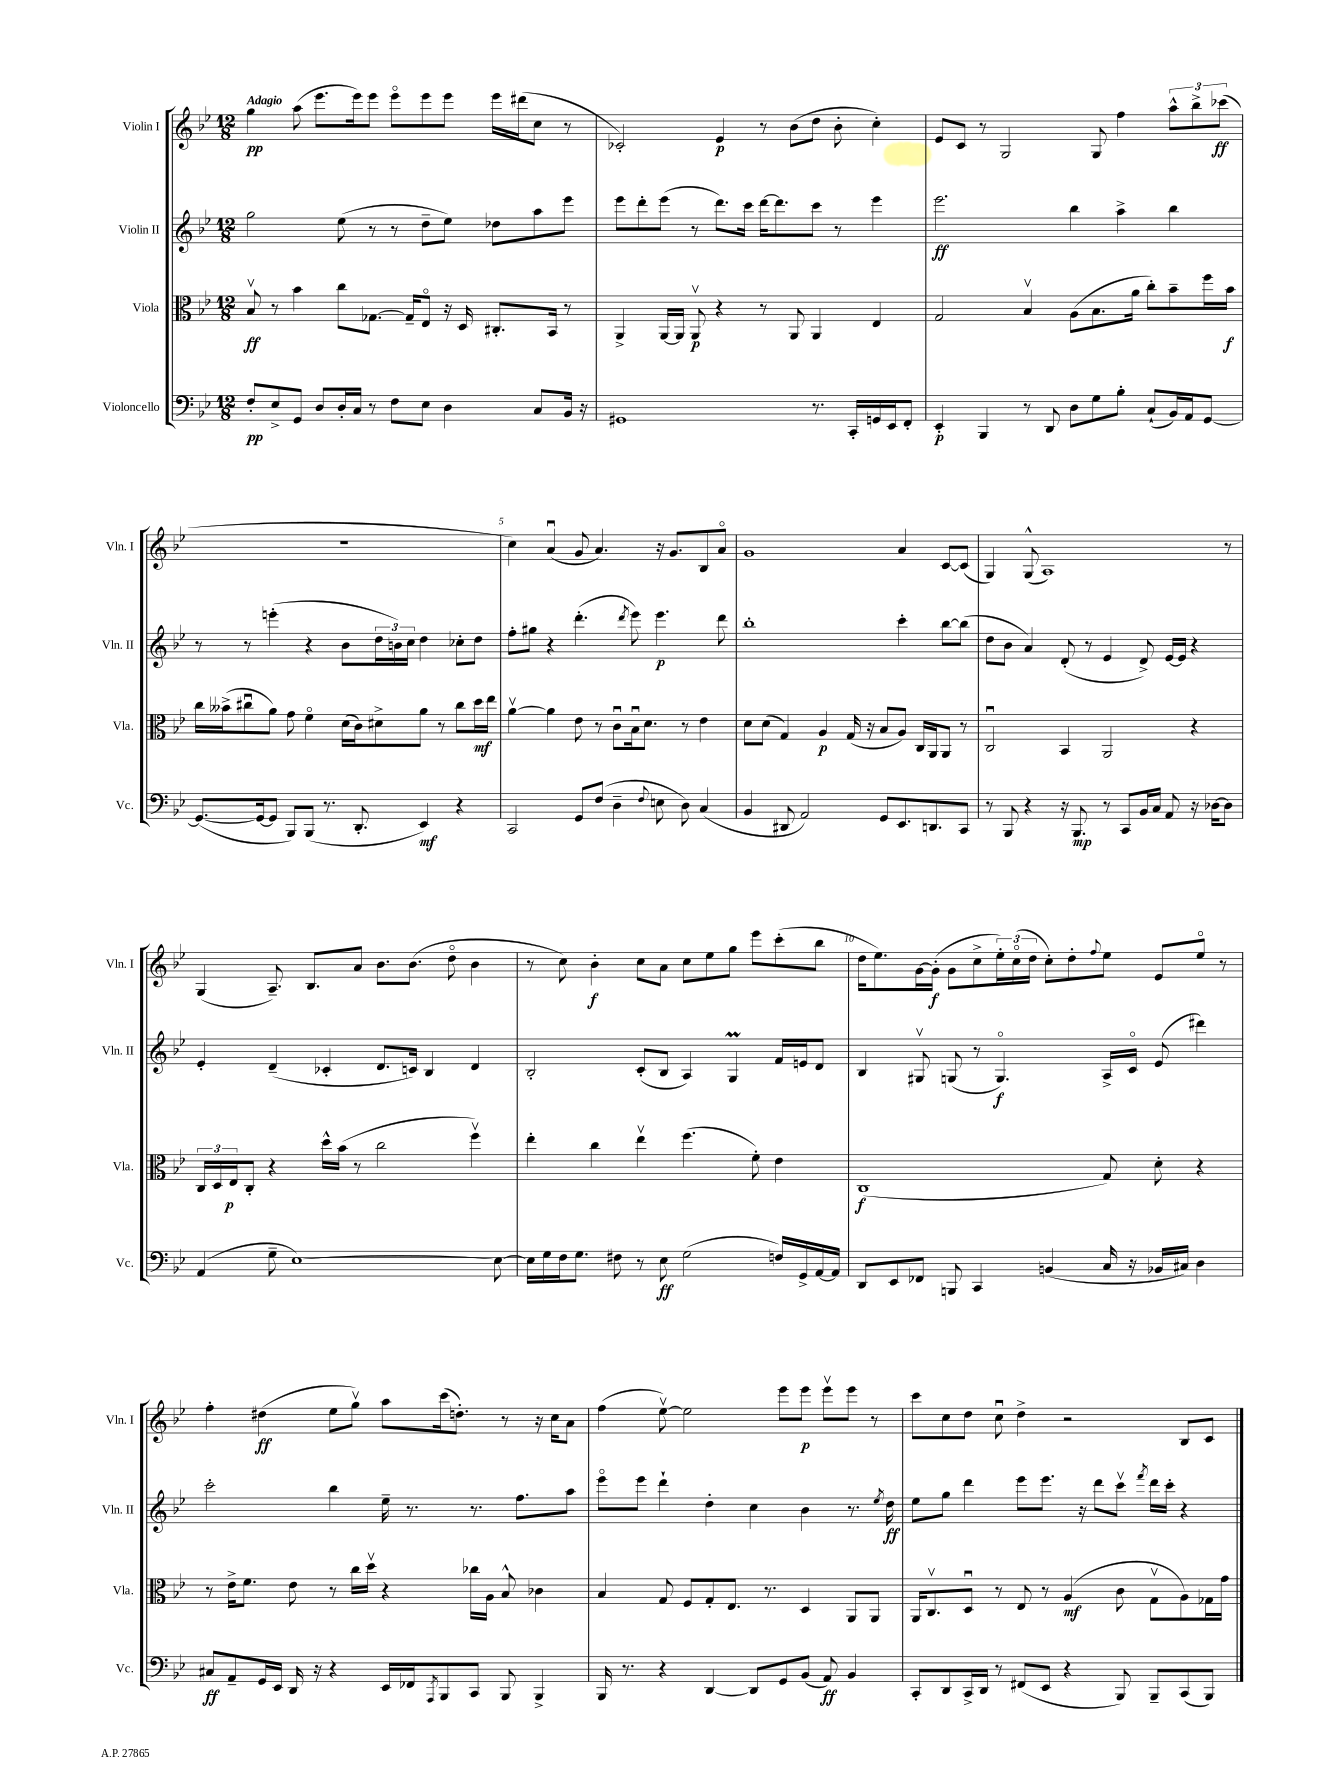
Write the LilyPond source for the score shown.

<<
\new StaffGroup <<
\new Staff = "s0" \with { instrumentName = "Violin I" shortInstrumentName = "Vln. I" } {
    \clef treble \key bes \major \numericTimeSignature \time 12/8 \tempo "Adagio"
    g''4\pp a''8( ees'''8. ees'''16) ees'''8 ees'''8\flageolet ees'''8 ees'''8 ees'''16 dis'''16( c''8 r8 |
    ces'2-.) ees'4\p r8 bes'8( d''8 bes'8-. c''4-.) |
    ees'8 c'8 r8 g2 g8 f''4 \tuplet 3/2 { a''8-^ bes''8-> ces'''8\ff( } |
    R1. |
    c''4) a'4\downbow( g'8 a'4.) r16 g'8. bes8 a'8\flageolet |
    g'1 a'4 c'8~ c'8( |
    g4) g8-^( a1) r8 |
    g4( a8.--) bes8. a'8 bes'8. bes'8.( d''8\flageolet bes'4 |
    r8 c''8) bes'4-.\f c''8 a'8 c''8 ees''8 g''8 ees'''8 c'''8-.( bes''8 |
    d''16 ees''8.) g'16~ g'16-.\f( g'8 c''8-> \tuplet 3/2 { ees''16-.) c''16\flageolet( d''16 } c''8-.) d''8-. \appoggiatura { f''8 } ees''8 ees'8 ees''8\flageolet r8 |
    f''4-. dis''4\ff( ees''8 g''8\upbow) a''8 c'''16( d''8.-.) r8 r16 c''16 a'8 |
    f''4( ees''8~\upbow) ees''2 ees'''8 ees'''8\p ees'''8\upbow ees'''8 r8 |
    c'''8 c''8 d''8 c''8\downbow d''4-> r2 bes8 c'8 \bar "|." |
}
\new Staff = "s1" \with { instrumentName = "Violin II" shortInstrumentName = "Vln. II" } {
    \clef treble \key bes \major \numericTimeSignature \time 12/8
    g''2 ees''8( r8 r8 d''8-- ees''8) des''8 a''8 ees'''8 |
    ees'''8 d'''8-. ees'''8( r8 d'''8.) c'''16 d'''16~ d'''8. c'''8 r8 ees'''4 |
    ees'''2.\ff bes''4 a''4-> bes''4 |
    r8 r8 e'''4-.( r4 bes'8 \tuplet 3/2 { d''16 b'16) c''16 } d''4 ces''8-. d''8 |
    f''8-. gis''8 r4 d'''4.-.( \acciaccatura { d'''8 } ees'''8) ees'''4.\p d'''8 |
    bes''1-. c'''4-. bes''8~ bes''8( |
    d''8 bes'8 a'4) d'8-.( r8 ees'4 d'8->) ees'16~ ees'16 r4 |
    ees'4-. d'4--( ces'4-. d'8. c'16) bes4 d'4 |
    bes2-. c'8-.( bes8 a4) g4\prall f'16 e'16 d'8 |
    bes4 gis8\upbow g8( r8 g4.\flageolet\f) a16-> c'16\flageolet ees'8( dis'''4) |
    c'''2-. bes''4 ees''16-- r8. r8. f''8. a''8 |
    ees'''8\flageolet ees'''8 d'''4-! d''4-. c''4 bes'4 r8. \acciaccatura { ees''8 } d''16\ff |
    ees''8 g''8 d'''4 ees'''8 ees'''8. r16 d'''8 c'''8\upbow \acciaccatura { f'''8 } d'''16 c'''16-. r4 \bar "|." |
}
\new Staff = "s2" \with { instrumentName = "Viola" shortInstrumentName = "Vla." } {
    \clef alto \key bes \major \numericTimeSignature \time 12/8
    bes8\upbow\ff r8 bes'4 c''8 ges8.~ ges16-- ees8\flageolet r16 d16 cis8.-. bes,16 r8 |
    a,4-> a,16~ a,16 a,8\upbow\p r4 r8 a,8 a,4 ees4 |
    g2 bes4\upbow a8( bes8. a'16 c''8-.) bes'8-- f''16 bes'16\f |
    c''16 beses'16->( cis''8\downbow a'8) g'8 f'4\flageolet d'16( c'16) dis'8-> a'8 r8 cis''8 d''16\mf ees''16 |
    a'4~\upbow a'4 ees'8 r8 c'8\downbow bes16\downbow d'8. r8 ees'4 |
    d'8 d'8( g4) a4\p g16( r16 bes8 a8) c16 a,16 a,8 r8 |
    c2\downbow bes,4 a,2 r4 |
    \tuplet 3/2 { c16 d16 ees16\p } c8-. r4 d''16-^ bes'16( r8 c''2 f''4\upbow) |
    ees''4-. c''4 ees''4\upbow f''4.( f'8-.) ees'4 |
    c1\f( g8) d'8-. r4 |
    r8 ees'16-> f'8. ees'8 r8 c''16 d''16\upbow r4 ces''16 a16 bes8-^ ces'4 |
    bes4 g8 f8 g8-. ees8. r8. d4 a,8 a,8 |
    a,16 c8.\upbow d8\downbow r8 ees8 r8 a4\mf( c'8 g8\upbow a8) ges16 g'16 \bar "|." |
}
\new Staff = "s3" \with { instrumentName = "Violoncello" shortInstrumentName = "Vc." } {
    \clef bass \key bes \major \numericTimeSignature \time 12/8
    f8-.\pp ees8-> g,8 d8 d16-. c16 r8 f8 ees8 d4 c8 bes,16 r16 |
    gis,1 r8. c,16-. g,16 ees,16 f,8-. |
    ees,4-.\p bes,,4 r8 d,8 d8 g8 bes8-. c8-!( bes,16) a,16 g,8~ |
    g,8.~( g,16~ g,8 bes,,8) bes,,8( r8. d,8.-. ees,4\mf) r4 |
    c,2 g,8 f8( d4-- \appoggiatura { f8 } e8 d8) c4( |
    bes,4 dis,8 a,2) g,8 ees,8. d,8. c,8 |
    r8 bes,,8 r4 r16 bes,,8.\mp r8 c,8 bes,16 c16 a,8 r16 des16~ des8 |
    a,4( g8-- ees1~) ees8~ |
    ees16 g16 f16 g8. fis8 r8 ees8\ff g2( f16) g,16-> a,16~ a,16 |
    d,8 ees,8 fes,8 b,,8 c,4 b,4( c16 r16 bes,16 cis16) d4 |
    cis8\ff a,8-- g,16 ees,16 d,16 r16 r4 ees,16 fes,16 \acciaccatura { a,,8 } bes,,8 c,8 bes,,8 bes,,4-> |
    bes,,16 r8. r4 d,4~ d,8 g,8 bes,8( a,8\ff) bes,4 |
    c,8-. d,8 c,16-> d,16 r8 fis,8( ees,8 r4 bes,,8) bes,,8-- c,8( bes,,8) \bar "|." |
}
>>
>>
\layout { \context { \Score \override BarNumber.break-visibility = ##(#f #t #t) barNumberVisibility = #(every-nth-bar-number-visible 5) } }
